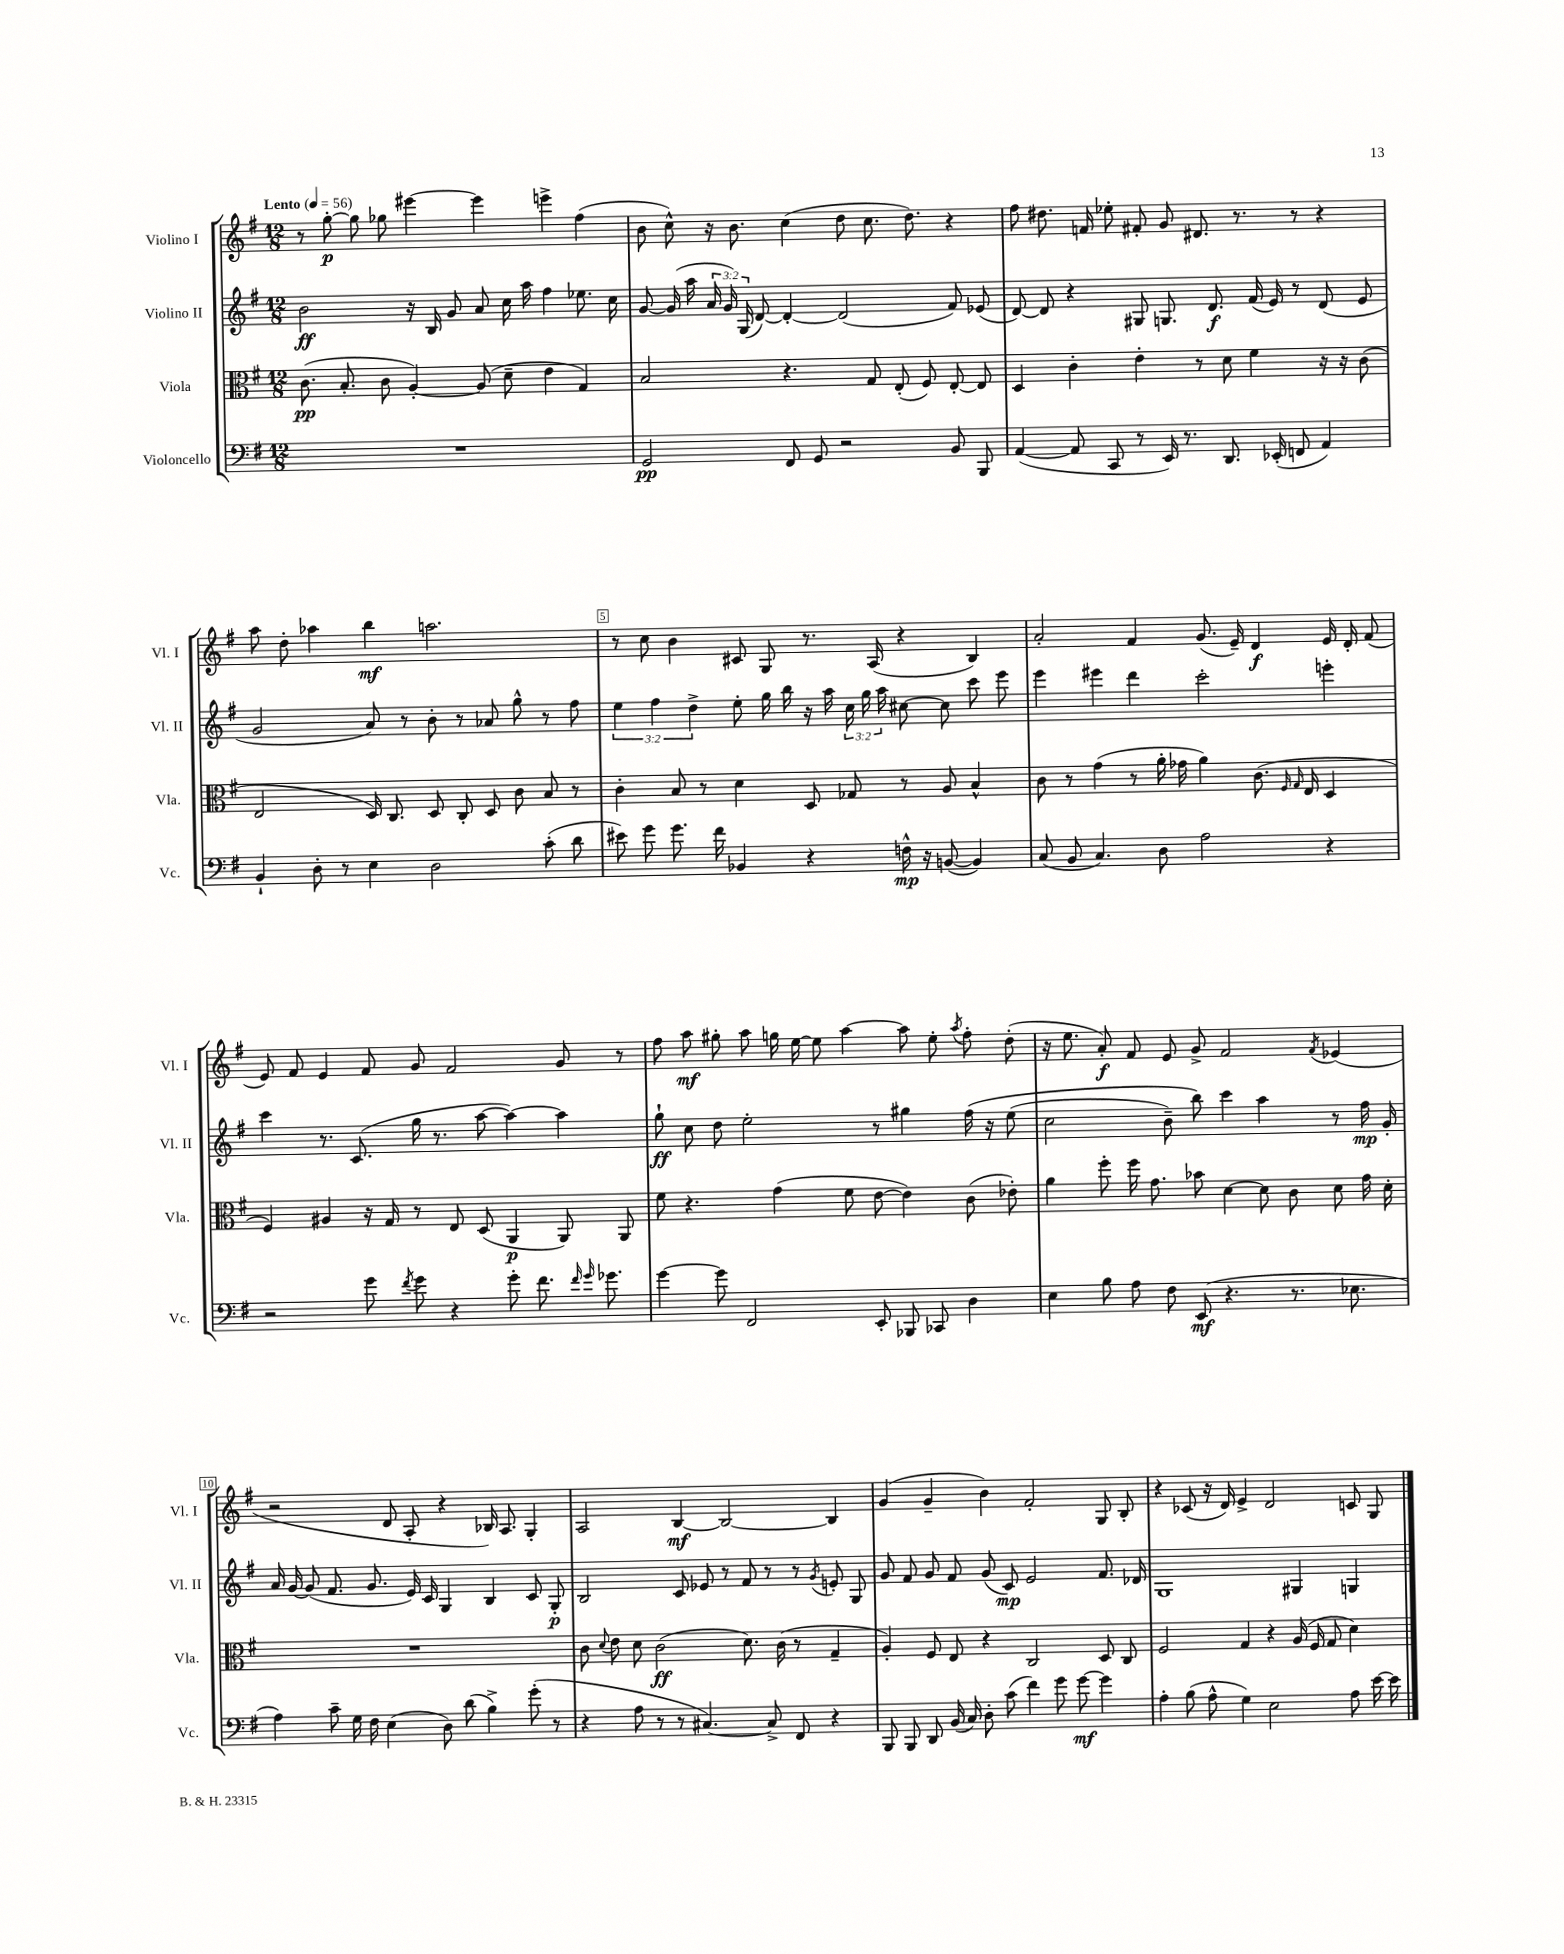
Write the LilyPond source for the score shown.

<<
\new StaffGroup <<
\new Staff = "s0" \with { instrumentName = "Violino I" shortInstrumentName = "Vl. I" } {
    \clef treble \key g \major \numericTimeSignature \time 12/8 \tempo "Lento" 4 = 56
    \autoBeamOff r8 g''8~-.\p g''8 ges''8 eis'''4~ eis'''4 e'''4-> fis''4( |
    b'8 c''8-^) r16 b'8. c''4( d''8 c''8. d''8.) r4 |
    fis''8 dis''8. f'16 ees''8-. fis'8-. g'8 dis'8. r8. r8 r4 |
    a''8 d''8-. aes''4 b''4\mf a''2. |
    r8 c''8 b'4 cis'8 g8 r8. a16( r4 b4) |
    a'2-. fis'4 g'8.( e'16--) d'4\f e'16 d'16-. fis'8( |
    e'8) fis'8 e'4 fis'8 g'8 fis'2 g'8 r8 |
    fis''8 a''8\mf gis''8-. a''8 g''16 e''16~ e''8 a''4~ a''8 e''8-. \acciaccatura { a''8 } fis''8-. d''8-.( |
    r16 e''8. a'8-.\f) fis'8 e'8 g'8-> fis'2 \acciaccatura { fis'8 } ees'4( |
    r2 d'8 a8-. r4 bes16) a8. g4-. |
    a2 b4~\mf b2~ b4 |
    g'4( g'4-- b'4) fis'2-. g8 b8-. |
    r4 ces'8( r16 d'16) e'4-> d'2 c'8 g8 \bar "|." |
}
\new Staff = "s1" \with { instrumentName = "Violino II" shortInstrumentName = "Vl. II" } {
    \clef treble \key g \major \numericTimeSignature \time 12/8 \override Staff.TupletNumber.text = #tuplet-number::calc-fraction-text
    \autoBeamOff b'2\ff r16 b16 g'8 a'8 c''16 a''16 fis''4 ees''8. c''16 |
    g'8~ g'16( a''16 \tuplet 3/2 { a'16 g'16) g16( } d'8~) d'4~-. d'2( fis'8) ees'8( |
    d'8~) d'8 r4 gis8 g8. d'8.\f fis'16( e'16) r8 d'8( e'8 |
    g'2 a'8) r8 b'8-. r8 aes'8 g''8-^ r8 fis''8 |
    \tuplet 3/2 { e''4 fis''4 d''4-> } e''8-. g''16 b''16 r16 a''16 \tuplet 3/2 { c''16 g''16 a''16 } cis''8~ cis''8 c'''8 e'''8 |
    e'''4 eis'''4 d'''4 c'''2-. e'''4-. |
    c'''4 r8. c'8.( g''16 r8. a''8~ a''4~) a''4 |
    g''8-!\ff c''8 d''8 e''2-. r8 gis''4 fis''16\( r16 e''8( |
    c''2 b'8--) b''8\) c'''4 a''4 r8 fis''16\mp g'16-. |
    a'16 g'16~ g'8( fis'8. g'8. e'16) c'16 g4 b4 c'8 g8-.\p |
    b2 c'8 ees'8 r8 fis'8 r8 r8 \acciaccatura { g'8 } e'8-. g8 |
    g'8 fis'8 g'8 fis'8 g'8( c'8\mp) e'2 fis'8. des'16 |
    g1 gis4 g4 \bar "|." |
}
\new Staff = "s2" \with { instrumentName = "Viola" shortInstrumentName = "Vla." } {
    \clef alto \key g \major \numericTimeSignature \time 12/8
    \autoBeamOff c'8.\pp( b8.-. c'8 a4~-.) a8( d'8-- e'4 g4) |
    b2 r4. g8 e8-.( fis8) e8~-. e8 |
    d4 c'4-. e'4-. r8 d'8 fis'4 r16 r16 c'8( |
    e2 d16) c8. d8 c8-. d8 c'8 b8 r8 |
    c'4-. b8 r8 d'4 d8 ges8 r8 a8 b4-^ |
    c'8 r8 g'4( r8 a'16-. ges'16 a'4) c'8.( \grace { fis16 g16 } e16 d4 |
    fis4) ais4 r16 g16 r8 e8 d8( a,4\p a,8) a,8 |
    fis'8 r4. g'4( fis'8 e'8~ e'4) c'8( ees'8-.) |
    a'4 fis''8-. fis''16 g'8. bes'8 d'4~ d'8 c'8 d'8 g'16 d'16-. |
    R1. |
    c'8 \appoggiatura { d'8 } e'8 d'8 c'2\ff( d'8.) c'16( r8 g4-- |
    a4-.) fis8 e8 r4 c2 d8 c8 |
    fis2 g4 r4 a16( fis16 g8 d'4) \bar "|." |
}
\new Staff = "s3" \with { instrumentName = "Violoncello" shortInstrumentName = "Vc." } {
    \clef bass \key g \major \numericTimeSignature \time 12/8
    \autoBeamOff R1. |
    g,2\pp fis,8 g,8 r2 b,8 b,,8 |
    a,4~( a,8 c,8 r8 e,16) r8. d,8. ees,16-.( f,8 a,4) |
    b,4-! d8-. r8 e4 d2 c'8-.( d'8 |
    eis'8) g'8 g'8. fis'16 bes,4 r4 f16-^\mp r16 b,8~( b,4) |
    c8( b,8 c4.) d8 a2 r4 |
    r2 g'8 \acciaccatura { fis'8 } g'8 r4 g'8-. fis'8. \grace { fis'16 g'16 } ges'8. |
    g'4~ g'8 fis,2 e,8-. bes,,8 ces,8 d4 |
    e4 b8 a8 fis8 e,8\mf( r4. r8. ees8. |
    a4) c'8-- g16 fis16 e4( d8) d'8( b4->) g'8-.( r8 |
    r4 a8 r8 r8 cis4.~) cis8-> fis,8 r4 |
    b,,8 b,,8 d,8 b,16( c16) d8-. c'8( fis'4) g'8 g'8~\mf g'4 |
    a4-. b8( a8-^ g4) e2 a8 e'16~ e'16 \bar "|." |
}
>>
>>
\layout { \context { \Score \override BarNumber.break-visibility = ##(#f #t #t) barNumberVisibility = #(every-nth-bar-number-visible 5) \override BarNumber.stencil = #(make-stencil-boxer 0.1 0.3 ly:text-interface::print) } }
